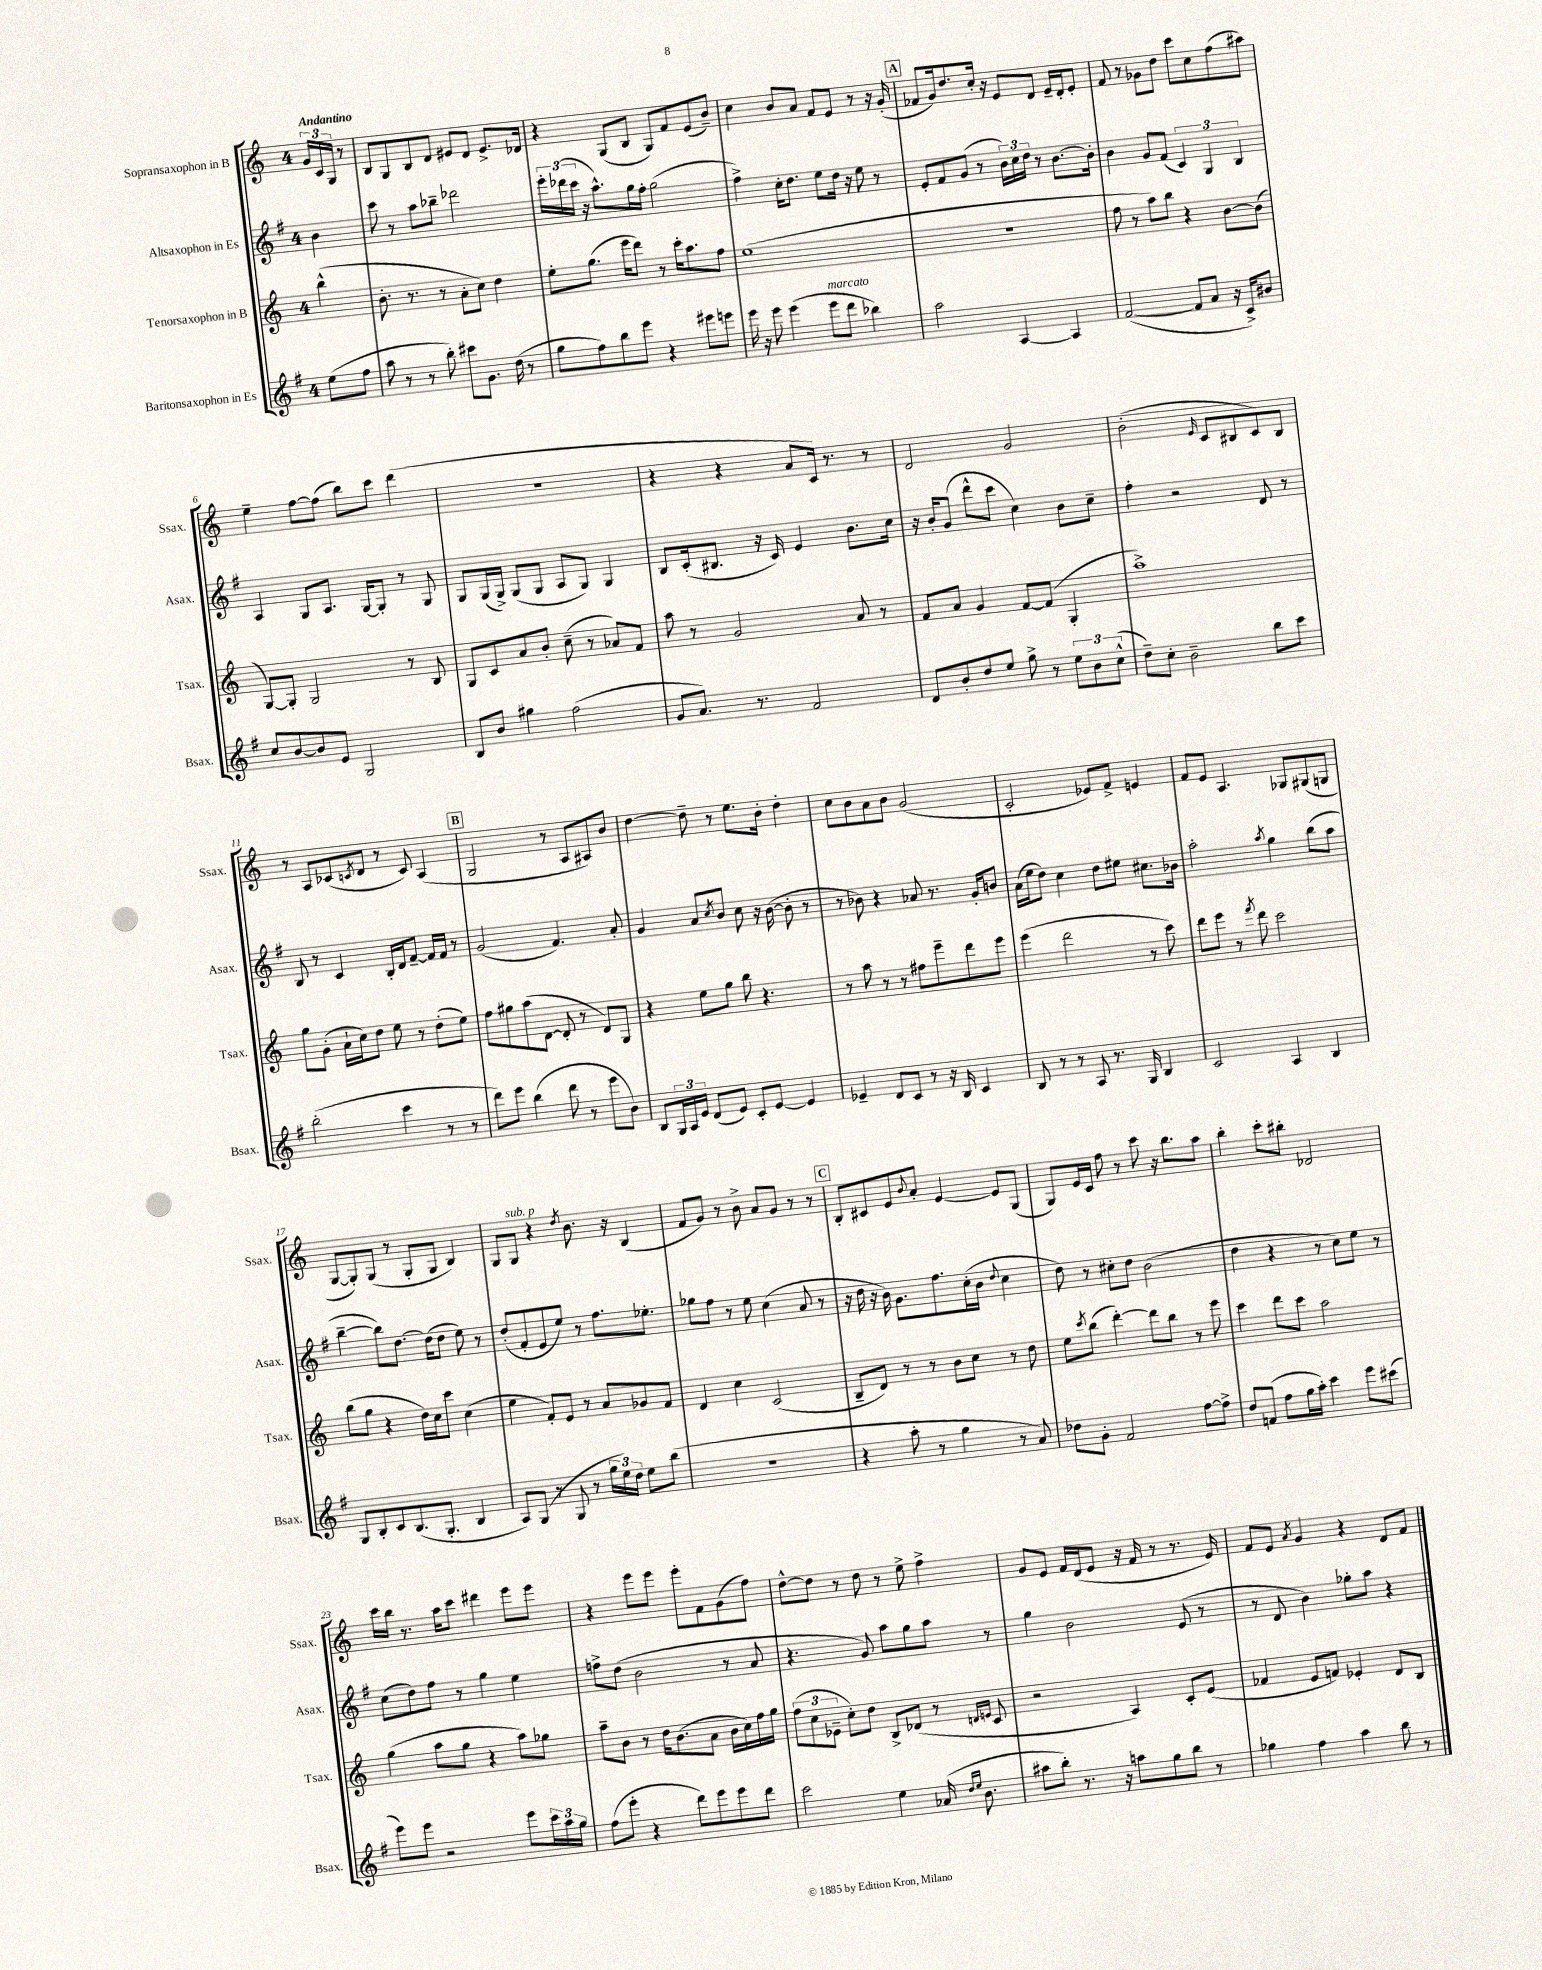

**kern	**kern	**kern	**kern
*part4	*part3	*part2	*part1
*staff4	*staff3	*staff2	*staff1
*I"Baritonsaxophon in Es	*I"Tenorsaxophon in B	*I"Altsaxophon in Es	*I"Sopransaxophon in B
*I'Bsax.	*I'Tsax.	*I'Asax.	*I'Ssax.
*clefG2	*clefG2	*clefG2	*clefG2
*k[f#]	*k[]	*k[f#]	*k[]
*M4/4	*M4/4	*M4/4	*M4/4
=	=	=	=
!	!	!	!LO:TX:a:B:t=Andantino
(8ee\L	(4bb^^\	4b\	24g/LL
.	.	.	24c/
.	.	.	24G/JJ
8ff#\J	.	.	8r
=1	=1	=1	=1
8aa\	8.b'\	8ccc\	8B/L
8r	.	8r	8G/
.	8.r	.	.
8r	.	8aa\L	8B/
8bb'\)	8r	8bb-X~\J	8d/J
8ccc#X\L	8a'\L	2ddd-X\	8e#X/L
8.g\J	8cc\J)	.	8d/J
.	4dd\	.	8.e#^/L
(16dd\	.	.	.
8r	.	.	.
.	.	.	16d-X/Jk
=2	=2	=2	=2
8gg\L	8ee'\L	24eee'\LL	4r
.	.	(24ddd-X\	.
.	.	24ccc\JJ	.
8ff#\)	(8.gg\J	16r	.
.	.	8.aa^^\L)	.
8bb\	.	.	(8G/L
.	16eee\KL	.	.
8eee\J	8ddd\J)	16gg\L	8B/J
.	.	16ff#'\JJ	.
4r	8r	(2gg\	8G/L)
.	16ccc'\KL	.	8f/
.	8.aa\	.	.
8eee#X\L	.	.	(8e/
8eeen\J	8ff\J	.	8b~/J)
=3	=3	=3	=3
16eee\	(1ee	4ff#^\)	4cc\
16r	.	.	.
8eee\	.	.	.
(4eee\	.	16cc'\KL	8b/L
.	.	8.dd\J	.
.	.	.	8a/J
!LO:TX:a:i:t=marcato	!	!	!
8eee\L	.	8ee\L	8f/L
8ddd\J	.	16dd\Jk	8e/J
.	.	16r	.
4bb-X\)	.	8ee\	8r
.	.	8r	16r
.	.	.	(16g'/
!!LO:REH:place=s1:t=A
=4	=4	=4	=4
2aa\	1r	8e'/L	8f-X/L
.	.	8f#/	16g/k)
.	.	.	8.dd/
.	.	(8g/J	.
.	.	8r	16cc'/Jk
.	.	.	16r
[4A/	.	24b\LL)	8e/L
.	.	24cc\	.
.	.	24dd\JJ	.
.	.	8r	8d/J
4A/]	.	[8.b\L	16e~/LL
.	.	.	16d'/J
.	.	.	8e'/J
.	.	16b'\Jk]	.
=5	=5	=5	=5
([2f#/	8ff\	4b\	8f/
.	8r	.	8r
.	8aa\L)	8g/L	8g-X\L
.	8bb\J	(8f#/J	8dd\J
8f#/L]	4r	6c/)	8ccc\L
8a/J	.	.	8cc\
.	.	6G/	.
16r	[8b\L	.	(8ff\
16c^/KL)	.	.	.
.	.	6B/	.
8b#X/J	(8b\J]	.	8aa#X\J)
!!LO:LB:g=z
=6	=6	=6	=6
8cc/L	[8G/L)	4A/	4ee~\
[8b/	8G'/J]	.	.
8b/]	2G/	8G/L	[8ff\L
8e/J	.	8.A/J	(8ff\J]
2G/	.	.	8bb\L)
.	.	[16G/KL	.
.	.	8G'/J]	8ccc\J
.	8r	8r	(4ddd\
.	8B/	8G/	.
=7	=7	=7	=7
8B/L	8G/L	8G/L	1r
8b/J	8c/	(16G/L	.
.	.	16G^/JJ)	.
4gg#X\	8a/	(8G/L	.
.	8b'/J	8G/J	.
(2ff#\	(8cc~\	8A/L	.
.	8r	8G/J)	.
.	8a-X/L)	4G/	.
.	8f/J	.	.
=8	=8	=8	=8
8g/L	8aa\	8B/L	4r
8.a/J)	8r	(16c'/k	.
.	.	8.B#X/J	.
.	2g/	.	4r
8.r	.	.	.
.	.	16r	.
.	.	16c/)	.
2f#/	.	4e/	8a/L
.	.	.	16c/Jk)
.	.	.	8.r
.	8a/	8.b\L	.
.	8r	.	8r
.	.	16cc\Jk	.
=9	=9	=9	=9
8d/L	8f/L	16r	2d/
.	.	16b'/KL	.
8b'/	8a/J	(8g/J	.
8dd/	4g/	8ddd^^\L	.
8ee/J	.	8ccc\J	.
8gg^\	[8f/L	4cc\)	2g/
8r	(8f/J]	.	.
12ee\L	4G'/	8b\L	.
12b\	.	.	.
.	.	8cc~\J	.
(12cc^^\J	.	.	.
=10	=10	=10	=10
8dd~\L)	1aa^)	4ff#'\	(2b'\
8cc'\J	.	.	.
2b~\	.	2r	.
.	.	.	16qqe/
.	.	.	8c/L
.	.	.	8B#X/
8bb\L	.	8d/	8c/)
8ccc\J	.	8r	8B#/J
!!LO:LB:g=z
=11	=11	=11	=11
(2bb'\	8gg\L	8B/	8r
.	(8g'\J	8r	8A/L
.	16a`\LL	4c/	(8c-X/
.	16cc\J)	.	.
.	.	.	8qcn/
.	8dd\J	.	8d/J
4ccc\	8ee\	16B'/LL	8r
.	.	16d/J	.
.	8r	[8f#~/J	8c/)
8r	(8dd'\L	16f#/LL]	(4A/
.	.	16f#/JJ	.
8r	8ee\J)	8r	.
!!LO:REH:place=s1:t=B
=12	=12	=12	=12
8ddd\L)	8ff\L	(2g/	2G/
8eee\J	8gg#X\	.	.
(4bb\	(8aa\	.	.
.	[8d\J	.	.
8ddd\	8d'/]	4.f#/)	8r
8r	8r	.	8A/L
8eee\L	8d/L)	.	8A#X/)
8b\J)	8G/J	8a'/	8b/J
=13	=13	=13	=13
8B/L	4r	4g/	[4dd\
24G/L	.	.	.
24A/	.	.	.
24e/JJ	.	.	.
(8d/L	8ee\L	8a/L	8dd~\]
.	.	8qcc/	.
8e/J)	8gg\J	8b/J	8r
8c'/L	8bb\	8cc\	8.ee\L
[8e/J	4.r	16r	.
.	.	([16b\	16b'\Jk
4e/]	.	8b'\]	4dd'\
.	.	8r	.
=14	=14	=14	=14
4e-X~/	8r	8r	8cc\L
.	8aa\	8b-X\)	8b\
8d/L	8r	4r	8a\
8c/J	8r	.	8b\J
8r	8ff#X\L	8a-X/	(2g/
16r	8eee~\	8.r	.
16B/	.	.	.
4c/	8ddd\	.	.
.	.	16g'/KL	.
.	8eee\J	8bn/J	.
=15	=15	=15	=15
8B/	(4eee\	(16a\LL	2c'/
.	.	16ee\J	.
8r	.	8dd\J)	.
8r	2ddd\	4cc\	.
8A/	.	.	.
8.r	.	8dd\L	8e-X/L)
.	.	8ee#X\J	8f^/J
16G/	.	.	.
4B/	8r	8.cc#X\L	4en/
.	8ccc\)	.	.
.	.	16b-X\Jk	.
=16	=16	=16	=16
2c/	8ddd\L	2aa'\	8f/L
.	8eee\J	.	8e/J
.	8r	.	4.A/
.	8qfff/	.	.
.	8ddd\	.	.
.	.	8qaa/	.
4A/	2ccc\	4gg\	.
.	.	.	8G-X/L
4B/	.	(8bb\L	(8G#X/
.	.	8aa\J	8Gn/J
!!LO:LB:g=z
=17	=17	=17	=17
8G/L	(8bb\L	[4bb~\	[8G/L
8B'/	8gg\J	.	8G'/])
8c/	4r	8bb\L])	(8G/J
(8.B/	.	[8.dd\J	8r
.	16dd\LL)	.	8G'/L
8.G'/J	16cc\J	(16dd\KL]	.
.	8ccc\J	8dd\J	8G/J
4B/	(4cc\	8ee\)	4B/)
.	.	8r	.
=18	=18	=18	=18
8A/L)	4ee\	(8dd'/L	8G/L
!	!	!	!LO:TX:a:i:t=sub. p
(8G/J	.	8f#'/	8G/J
8r	8f'/L)	8e/	4r
8G/	8e/J	8ee/J)	.
.	.	.	8qdd/
8r	8r	8r	8.b\
24gg\LL	8a/L	8.ff#\L	.
24ee\)	.	.	.
.	.	.	16r
24dd\JJ	.	.	.
8ee\L	8g-X/	.	(4B/
.	.	8.ee-X'\J	.
(8bb\J	8f/J	.	.
=19	=19	=19	=19
1r	4d/	8gg-X\L	8f/L
.	.	8ff#\J	8g/J)
.	4cc\	8r	8r
.	.	8ee\	8b^\
.	(2c/	(4cc\	8a/L
.	.	.	8g/J
.	.	8a/	8r
.	.	8r	8r
!!LO:REH:place=s1:t=C
=20	=20	=20	=20
4r	8B~/L	16r	8B'/L
.	.	16dd\	.
.	8d/J)	16r	8c#X/
.	.	16b\)	.
8aa'\	8r	8.g\L	8e/
.	.	.	8qqb/
8r	8r	.	8a'/J
.	.	8.ff#\	.
4gg\	8b\L	.	[4e/
.	8cc\J	(16cc'\L	.
.	.	16b\JJ	.
.	.	8qqdd/	.
8r	8r	4cc\	8e/L]
8a/)	8dd\	.	(8G/J
=21	=21	=21	=21
8dd-X\L	8ee\L	8dd\)	8G/L)
.	8qccc/	.	.
8g'\J	(8bb\J	8r	16e/L
.	.	.	16c/JJ
2f#/	[4ddd'\)	8cc#X'\L	8ff\
.	.	8dd\J	8r
.	8ddd\L]	(2b\	8ccc\
.	8bb\J	.	16r
.	.	.	8.bb\L
[8ff#\L	8r	.	.
8ff#^\J]	8eee\	.	8aa\J
=22	=22	=22	=22
8dd/L	4ccc\	4dd\	4bb'\
(8fn/J	.	.	.
8ff#\L	8ddd\L	4r	8ccc'\L
16gg\L	8ccc\J	.	8bb#X'\J
16aa'\JJ)	.	.	.
4ccc\	2aa\	8r	2d-X/
.	.	8cc\L)	.
8eee\L	.	8ee\J	.
(8ccc#X\J	.	8r	.
!!LO:LB:g=z
=23	=23	=23	=23
8eee\L)	(4gg\	(8cc\L	16ccc\LL
.	.	.	16bb\JJ
8eee\J	.	8dd\)	8.r
2r	8aa\L	8ff#\J	.
.	.	.	16aa\KL
.	8gg\J	8r	8ccc\J
.	4r	4gg\	4ddd#X\
8eee\L	8aa\L)	4ee\	8eee\L
24ccc\L	8gg-X\J	.	8eee\J
24aa\	.	.	.
24gg\JJ	.	.	.
=24	=24	=24	=24
(8ff#\L	8aa~\L	8ffn^\L	4r
8eee'\J	8b\J	(8dd\J	.
4r	8r	2b\	8eee\L
.	16dd\KL	.	8eee\J
.	(8.b\	.	.
8ddd\L)	.	.	8eee'\L
8eee\	8a\J	.	8f\
8eee\	16b\LL	8r	(8g\
.	16cc\)	.	.
8ddd\J	16ff\	8a/	8ff\J)
.	16gg\JJ	.	.
=25	=25	=25	=25
2ccc\	(12ff\L	4.r	[8dd^^\L
.	12cc\	.	.
.	.	.	8dd\J]
.	12e-X~\J	.	.
.	8cc'\L)	.	8r
.	8dd\J	8g/)	8dd\
4ee\	8B^/L	8aa\L	8r
.	(8d-X/J	8gg\	8ee^\
(16a-X/	8r	8aa\J	4ff^\
16qqdd/LL	.	.	.
16qqee/JJ	.	.	.
8.b\	.	.	.
.	16qqdn/LL	.	.
.	16qqen/JJ	.	.
.	8c/	8r	.
=26	=26	=26	=26
8aa#X\L	2r	4gg\	8g/L
8bb'\J)	.	.	8e/J
8.r	.	2b\	16f/LL
.	.	.	(16d/J
.	.	.	8e/J
16r	.	.	.
8aan\L	4A/)	.	16r
.	.	.	16f/
8gg\	.	.	8r
8bb\J	8c'/L	(8e/	8.r
8r	(8e/J	8r	.
.	.	.	16e/)
=27	=27	=27	=27
4gg-X\	4f-X/	8r	8f/L
.	.	8d/	8e/J
.	.	.	8qa/
4ff#\	8e/L	4b\)	4g/
.	8fn/J)	.	.
4aa\	4e-X'/	8gg-X'\L	4r
.	.	8aa\J	.
8bb\	8d/L	4r	8d/L
8r	8B/J	.	8f/J
==	==	==	==
*-	*-	*-	*-
